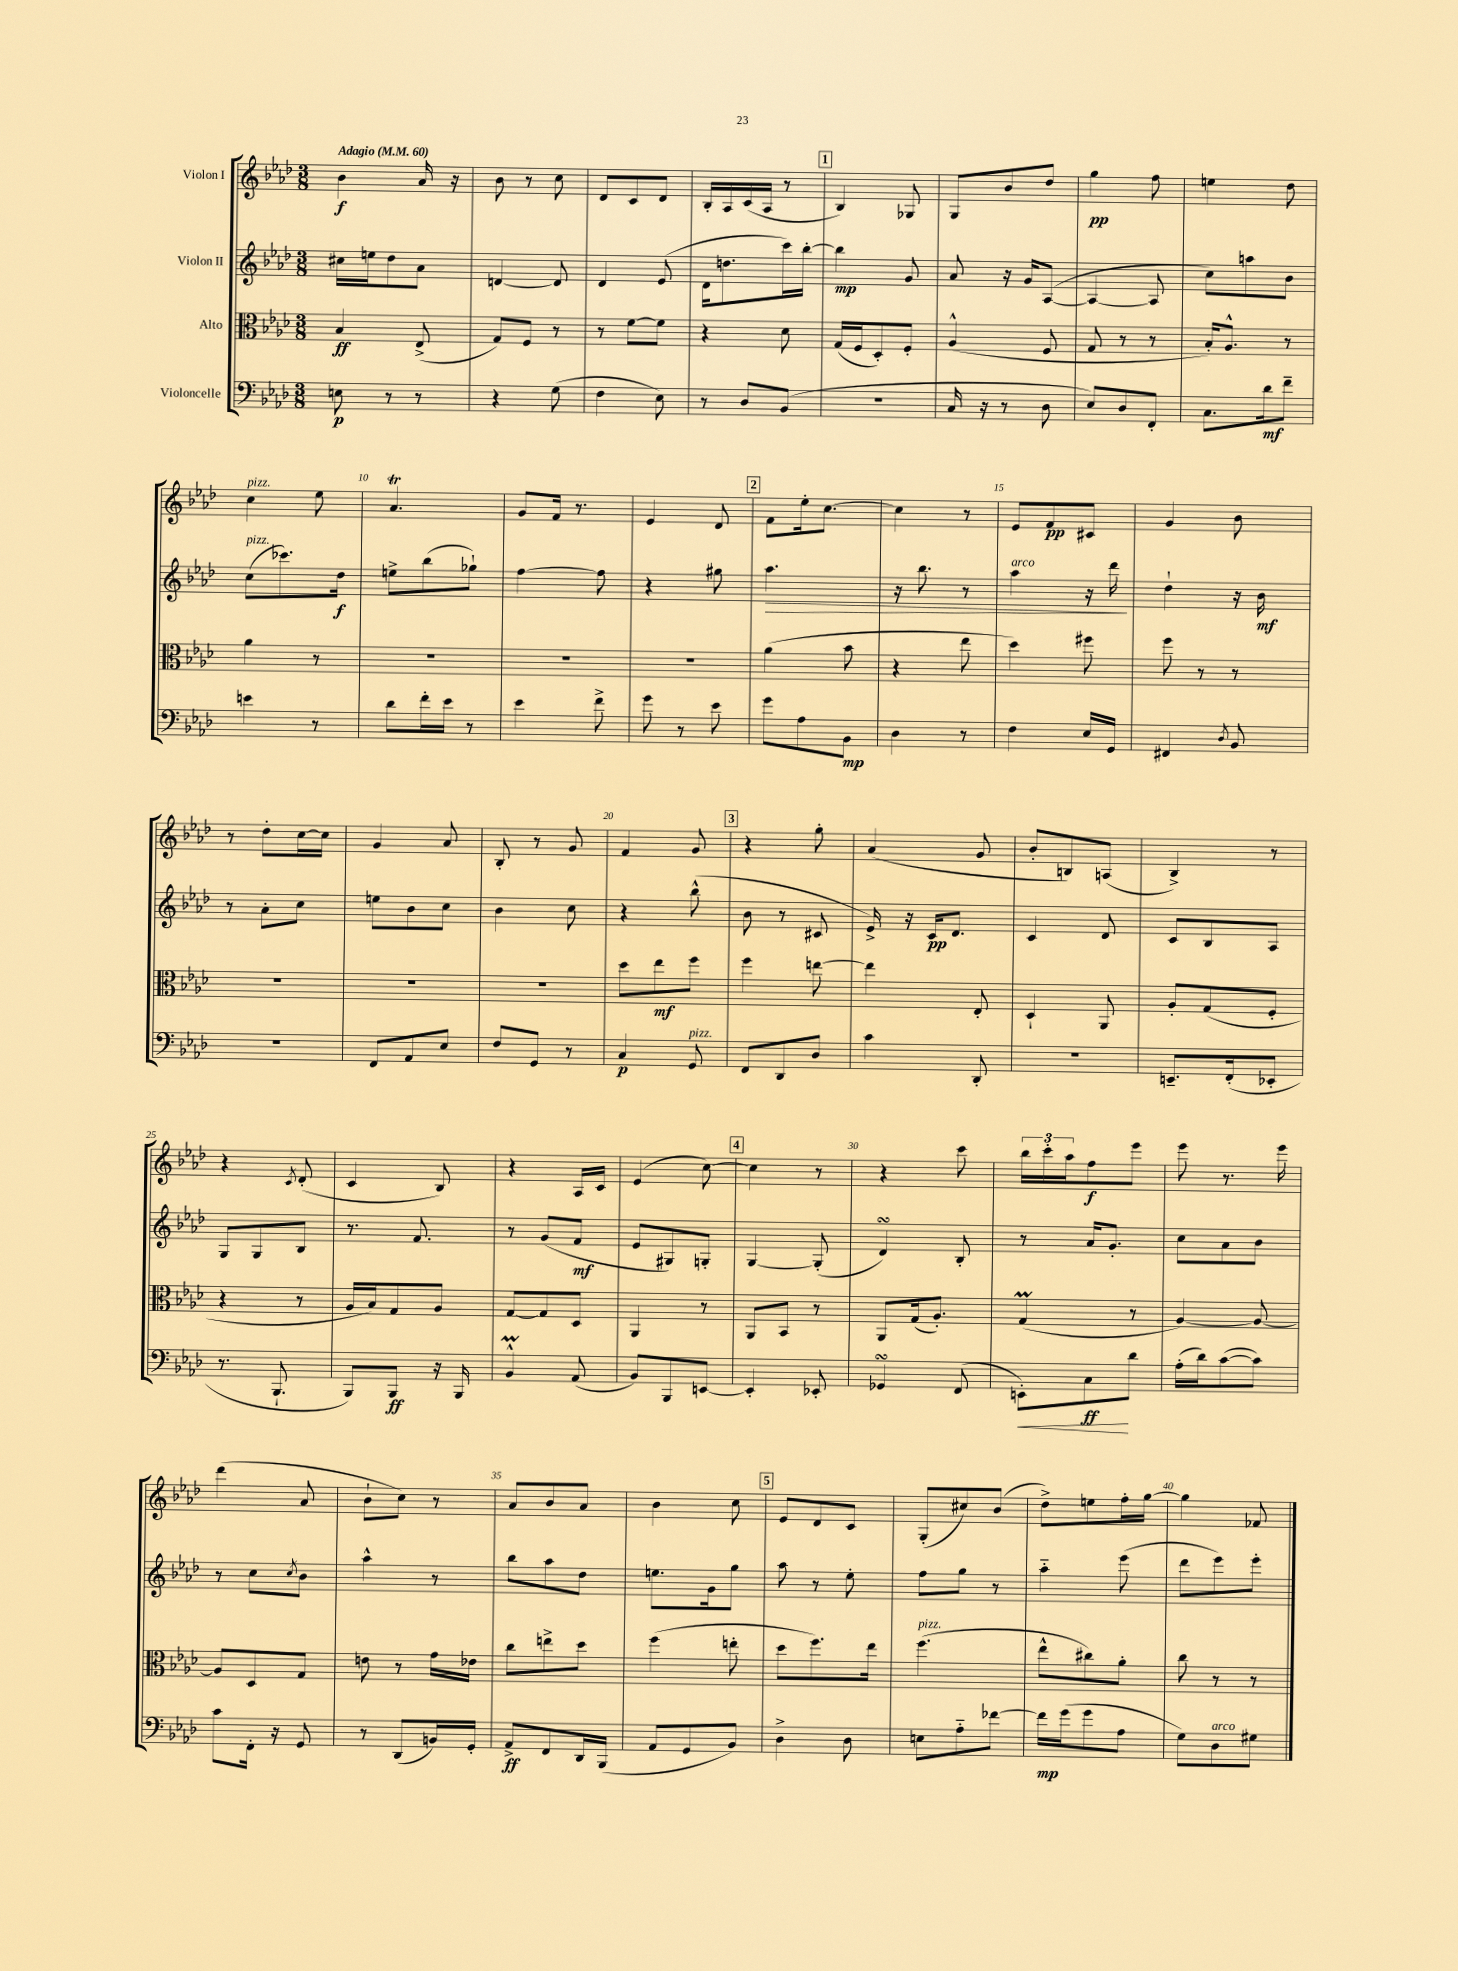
<<
\new StaffGroup <<
\new Staff = "s0" \with { instrumentName = "Violon I" } {
    \clef treble \key aes \major \numericTimeSignature \time 3/8 \tempo "Adagio" 4 = 60
    bes'4\f aes'16 r16 |
    bes'8 r8 c''8 |
    des'8 c'8 des'8 |
    bes16-. aes16 c'16( aes16 r8 |
    \mark \markup { \box "1" } bes4) ges8 |
    g8 bes'8 des''8 |
    g''4\pp f''8 |
    e''4 des''8 |
    c''4^\markup { \italic "pizz." } ees''8 |
    aes'4.\trill |
    g'8 f'16 r8. |
    ees'4 des'8 |
    \mark \markup { \box "2" } f'8 ees''16-. c''8.~ |
    c''4 r8 |
    ees'8 f'8\pp cis'8 |
    g'4 bes'8 |
    r8 des''8-. c''16~ c''16 |
    g'4 aes'8 |
    bes8-. r8 g'8 |
    f'4 g'8 |
    \mark \markup { \box "3" } r4 g''8-. |
    aes'4( g'8 |
    bes'8-. b8) a8( |
    bes4->) r8 |
    r4 \acciaccatura { c'8 } des'8-.( |
    c'4 bes8) |
    r4 aes16 c'16 |
    ees'4( c''8~) |
    \mark \markup { \box "4" } c''4 r8 |
    r4 c'''8 |
    \tuplet 3/2 { bes''16 c'''16-. aes''16 } f''8\f ees'''8 |
    ees'''8 r8. ees'''16 |
    des'''4( aes'8 |
    bes'8-! c''8) r8 |
    aes'8 bes'8 aes'8 |
    bes'4 c''8 |
    \mark \markup { \box "5" } ees'8 des'8 c'8 |
    g8-.( cis''8) bes'8( |
    des''8->) e''8 f''16-. g''16~ |
    g''4 fes'8 \bar "|." |
}
\new Staff = "s1" \with { instrumentName = "Violon II" } {
    \clef treble \key aes \major \numericTimeSignature \time 3/8
    cis''16 e''16 des''8 aes'8 |
    d'4~ d'8 |
    des'4 ees'8( |
    des'16 d''8. c'''16) bes''16~-. |
    \mark \markup { \box "1" } bes''4\mp g'8 |
    aes'8 r16 g'16 aes8~( |
    aes4~ aes8 |
    c''8) a''8 bes'8 |
    c''8^\markup { \italic "pizz." }( ces'''8.) des''16\f |
    e''8-> bes''8( ges''8-!) |
    f''4~ f''8 |
    r4 gis''8 |
    \mark \markup { \box "2" } aes''4.\> |
    r16 bes''8. r8 |
    aes''4^\markup { \italic "arco" } r16 des'''16\! |
    des''4-! r16 bes'16\mf |
    r8 aes'8-. c''8 |
    e''8 bes'8 c''8 |
    bes'4 c''8 |
    r4 bes''8-^( |
    \mark \markup { \box "3" } bes'8 r8 cis'8 |
    ees'16->) r16 c'16\pp des'8. |
    c'4 des'8 |
    c'8 bes8 aes8 |
    g8 g8 bes8 |
    r8. f'8. |
    r8 g'8( f'8\mf |
    ees'8 gis8) g8-. |
    \mark \markup { \box "4" } g4~ g8-.( |
    des'4\turn) bes8-. |
    r8 aes'16 g'8.-. |
    c''8 aes'8 bes'8 |
    r8 c''8 \acciaccatura { c''8 } bes'8 |
    aes''4-^ r8 |
    bes''8 aes''8 des''8 |
    e''8. g'16 g''8 |
    \mark \markup { \box "5" } aes''8 r8 ees''8-. |
    f''8 g''8 r8 |
    aes''4-_ ees'''8( |
    des'''8 ees'''8) ees'''8-. \bar "|." |
}
\new Staff = "s2" \with { instrumentName = "Alto" } {
    \clef alto \key aes \major \numericTimeSignature \time 3/8
    bes4\ff ees8->( |
    g8) f8 r8 |
    r8 f'8~ f'8 |
    r4 des'8 |
    \mark \markup { \box "1" } g16( f16 des8-.) f8-. |
    aes4-^( f8 |
    g8 r8 r8 |
    bes16-.) aes8.-^ r8 |
    aes'4 r8 |
    R4. |
    R4. |
    R4. |
    \mark \markup { \box "2" } aes'4( bes'8 |
    r4 ees''8 |
    des''4) fis''8 |
    f''8 r8 r8 |
    R4. |
    R4. |
    R4. |
    des''8 ees''8\mf f''8 |
    \mark \markup { \box "3" } f''4 e''8~ |
    e''4 ees8-. |
    des4-! aes,8 |
    aes8-. g8( f8-. |
    r4 r8 |
    aes16 bes16) g8 aes8 |
    g8~ g8 des8 |
    aes,4 r8 |
    \mark \markup { \box "4" } aes,8 bes,8 r8 |
    aes,8 g16( aes8.-.) |
    g4\prall( r8 |
    aes4~) aes8~ |
    aes8 des8 g8 |
    e'8 r8 g'16 ees'16 |
    c''8 e''8-> des''8 |
    f''4( e''8-. |
    \mark \markup { \box "5" } des''8 f''8.) ees''16 |
    f''4.^\markup { \italic "pizz." }( |
    ees''8-^ cis''8) aes'8-. |
    c''8 r8 r8 \bar "|." |
}
\new Staff = "s3" \with { instrumentName = "Violoncelle" } {
    \clef bass \key aes \major \numericTimeSignature \time 3/8
    e8\p r8 r8 |
    r4 g8( |
    f4 ees8) |
    r8 des8 bes,8( |
    \mark \markup { \box "1" } R4. |
    c16 r16 r8 des8 |
    ees8) des8 f,8-. |
    c8. des'16\mf f'8-- |
    e'4 r8 |
    des'8 f'16-. ees'16 r8 |
    ees'4 f'8-> |
    g'8 r8 ees'8 |
    \mark \markup { \box "2" } g'8 aes8 bes,8\mp |
    des4 r8 |
    f4 ees16 g,16 |
    fis,4 \acciaccatura { des8 } bes,8 |
    R4. |
    f,8 aes,8 ees8 |
    f8 g,8 r8 |
    c4\p g,8^\markup { \italic "pizz." } |
    \mark \markup { \box "3" } f,8 des,8 des8 |
    c'4 des,8-. |
    R4. |
    e,8.-- f,16-.( ees,8-. |
    r8. bes,,8.-! |
    bes,,8) bes,,8\ff r16 bes,,16 |
    bes,4-^\prall aes,8( |
    bes,8) bes,,8 e,8~ |
    \mark \markup { \box "4" } e,4-. ees,8-. |
    ges,4\turn f,8( |
    e,8-.\<) c8\ff\! des'8 |
    aes16-.( des'16) c'8~( c'8) |
    c'8 f,16-. r16 g,8 |
    r8 des,8( b,16) g,16-. |
    aes,8->\ff f,8 des,16 bes,,16( |
    aes,8 g,8 bes,8) |
    \mark \markup { \box "5" } des4-> des8 |
    e8 aes8-_ fes'8~ |
    fes'16\mp g'16( g'8 aes8 |
    g8) des8^\markup { \italic "arco" } gis8 \bar "|." |
}
>>
>>
\layout { \context { \Score \override BarNumber.break-visibility = ##(#f #t #t) barNumberVisibility = #(every-nth-bar-number-visible 5) } }
